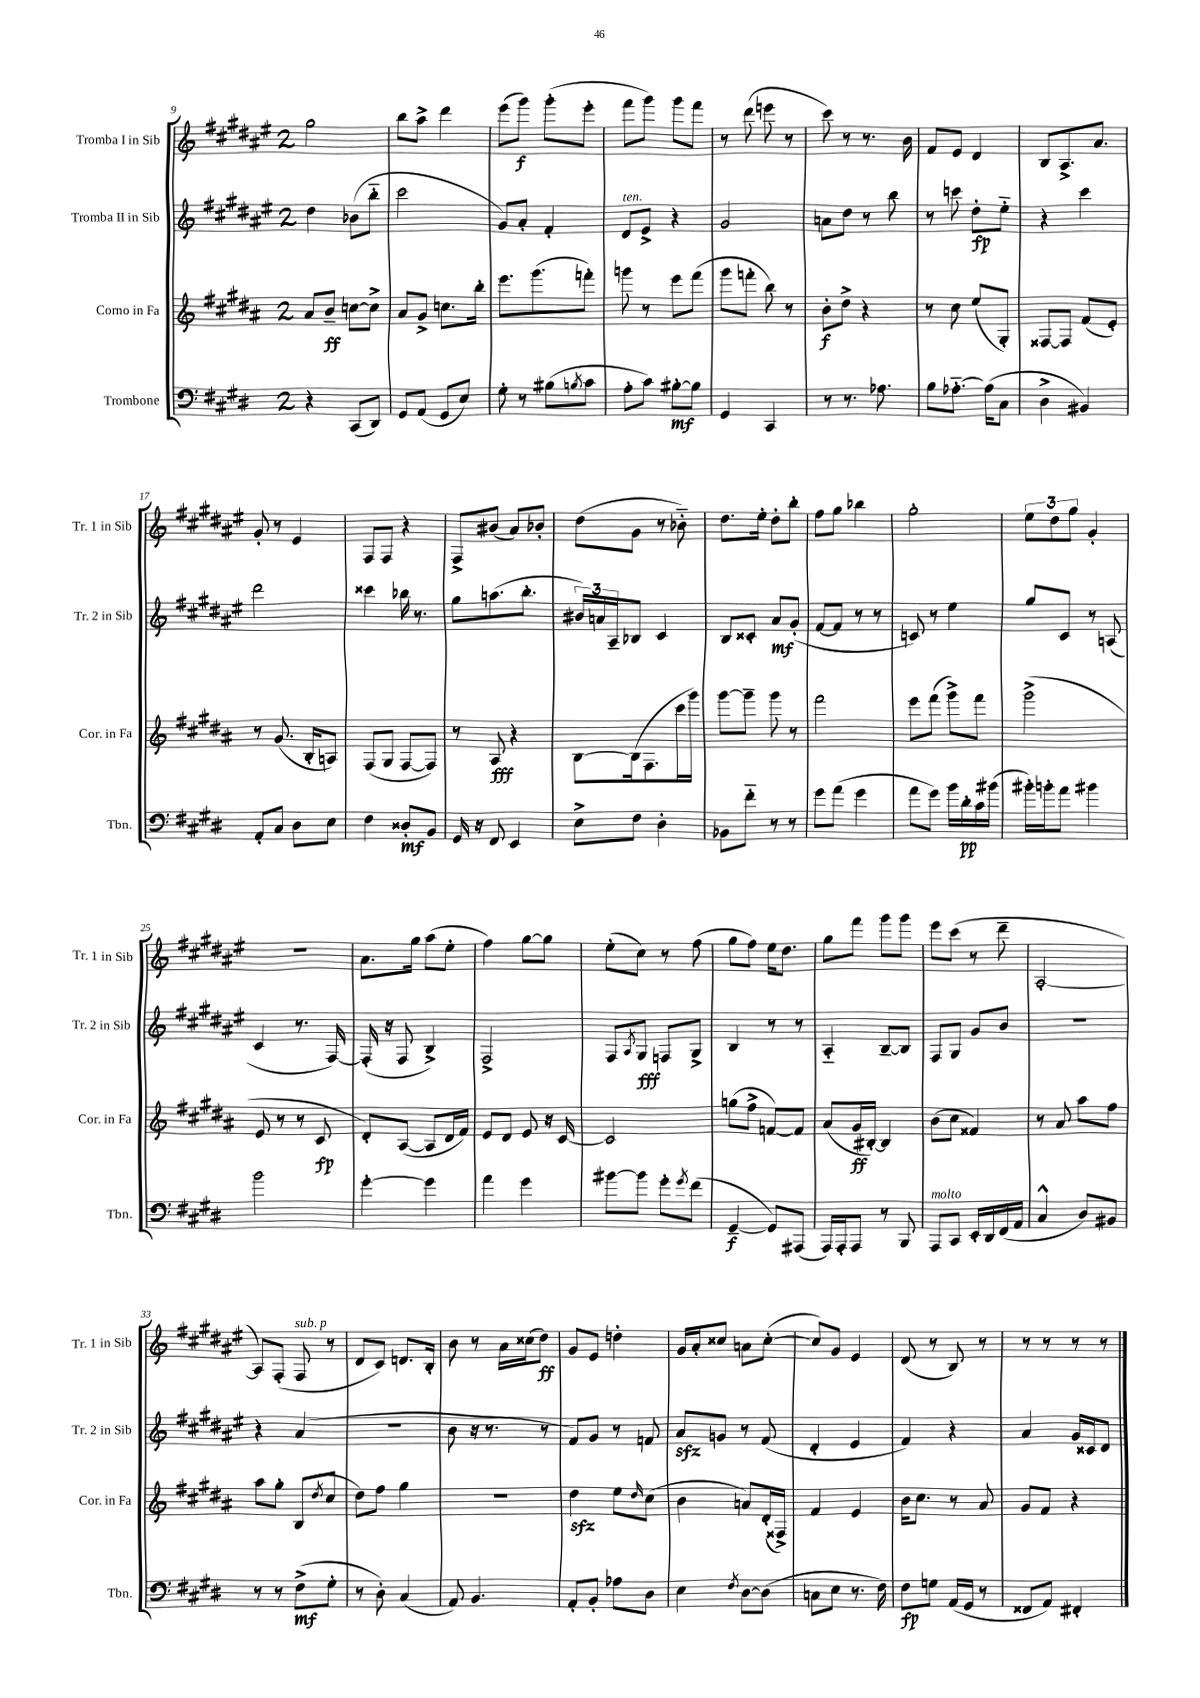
<<
\new StaffGroup <<
\new Staff = "s0" \with { instrumentName = "Tromba I in Sib" shortInstrumentName = "Tr. 1 in Sib" } {
    \clef treble \key fis \major \once \override Staff.TimeSignature.style = #'single-digit \time 2/4
    gis''2 |
    b''8 ais''8-> dis'''4 |
    eis'''8( gis'''8\f) gis'''8-.( eis'''8-. |
    fis'''8 gis'''8) gis'''8 fis'''8 |
    r8 dis'''8( e'''8 r8 |
    cis'''8) r8 r8. b'16 |
    fis'8 eis'8 dis'4 |
    b8 ais8.-> ais'8. |
    gis'8-. r8 eis'4 |
    fis8 fis8 r4 |
    fis8-> bis'8( ais'8) bes'8-. |
    dis''8( gis'8 r8 bes'8-_) |
    dis''8. eis''16-. dis''8-. b''8-. |
    fis''8 gis''8 bes''4 |
    gis''2-. |
    \tuplet 3/2 { eis''8 dis''8 gis''8 } gis'4-. |
    R2 |
    ais'8. gis''16 ais''8( eis''8-. |
    fis''4) gis''8~ gis''8 |
    eis''8-.( cis''8) r8 fis''8( |
    gis''8 fis''8) eis''16 dis''8. |
    gis''8 fis'''8 gis'''8 gis'''8 |
    eis'''8 cis'''8( r8 dis'''8-- |
    ais2~-. |
    ais8) fis8-.( fis8^\markup { \italic "sub. p" } r8 |
    dis'8 cis'8) d'8. b16-. |
    b'8 r8 ais'16 cisis''16( dis''8\ff) |
    gis'8 eis'8 d''4-. |
    gis'16 ais'16-. cisis''8 a'8 cisis''8~-.( |
    cisis''8) gis'8 eis'4 |
    dis'8( r8 b8) r8 |
    r8 r8 r8 r8 \bar "|." |
}
\new Staff = "s1" \with { instrumentName = "Tromba II in Sib" shortInstrumentName = "Tr. 2 in Sib" } {
    \clef treble \key fis \major \once \override Staff.TimeSignature.style = #'single-digit \time 2/4
    dis''4 bes'8( b''8-_ |
    cis'''2 |
    gis'8) ais'8-. fis'4-. |
    dis'8^\markup { \italic "ten." } eis'8-> r4 |
    gis'2 |
    a'8 dis''8 r8 b''8 |
    r8 c'''8 dis''8-.\fp eis''8-_ |
    r4 cis'''4 |
    dis'''2 |
    cisis'''4 bes''16 r8. |
    gis''8 a''8.( b''8.-. |
    \tuplet 3/2 { bis'16) a'16 ais16-- } bes8 cis'4 |
    b8 cisis'8-. ais'8\mf gis'8-.( |
    fis'8~ fis'8 r8 r8 |
    c'8) r8 eis''4 |
    gis''8 cis'8 r8 a8( |
    cis'4 r8. fis16~) |
    fis16-.( r16 fis8 b4->) |
    fis2-> |
    fis8 \acciaccatura { ais8 } gis8\fff f8 gis8-> |
    b4 r8 r8 |
    ais4-_ b8~-- b8 |
    fis8 gis8 gis'8 b'8 |
    R2 |
    r4 ais'4( |
    R2 |
    b'8 r16 r8. r8 |
    fis'8) gis'8 r8 f'8 |
    ais'8\sfz g'8 r8 fis'8( |
    dis'4-. eis'4 |
    fis'4) r4 |
    ais'4 gis'16 cisis'16 dis'8 \bar "|." |
}
\new Staff = "s2" \with { instrumentName = "Corno in Fa" shortInstrumentName = "Cor. in Fa" } {
    \clef treble \key b \major \once \override Staff.TimeSignature.style = #'single-digit \time 2/4
    ais'8 b'8--\ff c''8~ c''8-> |
    ais'8 gis'8-> c''8. b''16-. |
    e'''8. gis'''8.( f'''8-.) |
    g'''8 r8 e'''8 fis'''8( |
    gis'''8 f'''8-. b''8) r8 |
    b'8-.\f dis''8-> r4 |
    r8 cis''8 e''8( gis8-.) |
    fisis8~ fisis8 fis'8( e'8-.) |
    r8 gis'8.( b16-. a8) |
    fis8( gis8 fis8~ fis8) |
    r8 ais8\fff r4 |
    b8~ b16( fis8. cis'''16 gis'''16) |
    gis'''8~ gis'''8-- gis'''8 r8 |
    fis'''2 |
    e'''8 fis'''8( gis'''8->) fis'''8 |
    gis'''2->( |
    e'8 r8 r8 cis'8\fp |
    dis'8-.) ais8~( ais8 dis'16 fis'16) |
    e'8 dis'8 e'8 r16 cis'16~ |
    cis'2 |
    g''8( fis''8-> f'8~) f'8 |
    ais'8( gis'16\ff bis16~-.) bis4 |
    b'8( cis''8 fisis'4) |
    r8 ais'8 ais''8 fis''8 |
    ais''8 gis''8-. b8( \acciaccatura { dis''8 } cis''8 |
    dis''8) fis''8 gis''4 |
    r2 |
    dis''4\sfz e''8 \grace { dis''16 } cis''8( |
    b'4 a'8) dis'16-.( fisis16->) |
    fis'4 e'4 |
    b'16 cis''8. r8 ais'8 |
    gis'8 fis'8 r4 \bar "|." |
}
\new Staff = "s3" \with { instrumentName = "Trombone" shortInstrumentName = "Tbn." } {
    \clef bass \key e \major \once \override Staff.TimeSignature.style = #'single-digit \time 2/4
    r4 cis,8( dis,8) |
    gis,8 a,8( gis,8 e8) |
    gis8-. r8 bis8( \acciaccatura { b8 } cis'8 |
    a8-. cis'8) bis8~-.\mf bis8 |
    gis,4 cis,4 |
    r8 r8. aes8. |
    b8 aes8.~-_ aes16( cis8 |
    dis4-> bis,4) |
    a,8-. cis8 dis8 e8 |
    fis4 disis8-.\mf b,8 |
    gis,16 r16 fis,8 e,4 |
    e8-> fis8 dis4-. |
    bes,8 fis'8-_ r8 r8 |
    gis'8 a'8( gis'4 |
    a'8 gis'8) b'16 dis'16-.\pp cis'16 bis'16( |
    bis'16-.) b'16-. a'8 bis'4 |
    b'2 |
    gis'4~-. gis'4 |
    a'4 gis'4 |
    bis'8~ bis'8 gis'8-. \acciaccatura { gis'8 } fis'8( |
    gis,4~--\f gis,8) ais,,8( |
    a,,16) a,,16-. a,,8 r8 b,,8 |
    a,,8^\markup { \italic "molto" } cis,8 e,16-. dis,16 fis,16( a,16 |
    cis4-^ dis8) bis,8 |
    r8 r8 fis8->\mf( gis8-. |
    r8 dis8-.) cis4( |
    a,8) b,4. |
    a,8-. b,8-. aes8 dis8 |
    e4 \acciaccatura { fis8 } dis8~ dis8( |
    c8 e8 r8. fis16) |
    fis8\fp g8 a,16( gis,16 r8 |
    fisis,8 a,8) fis,4-. \bar "|." |
}
>>
>>
\layout { \context { \Score currentBarNumber = #9 } }
